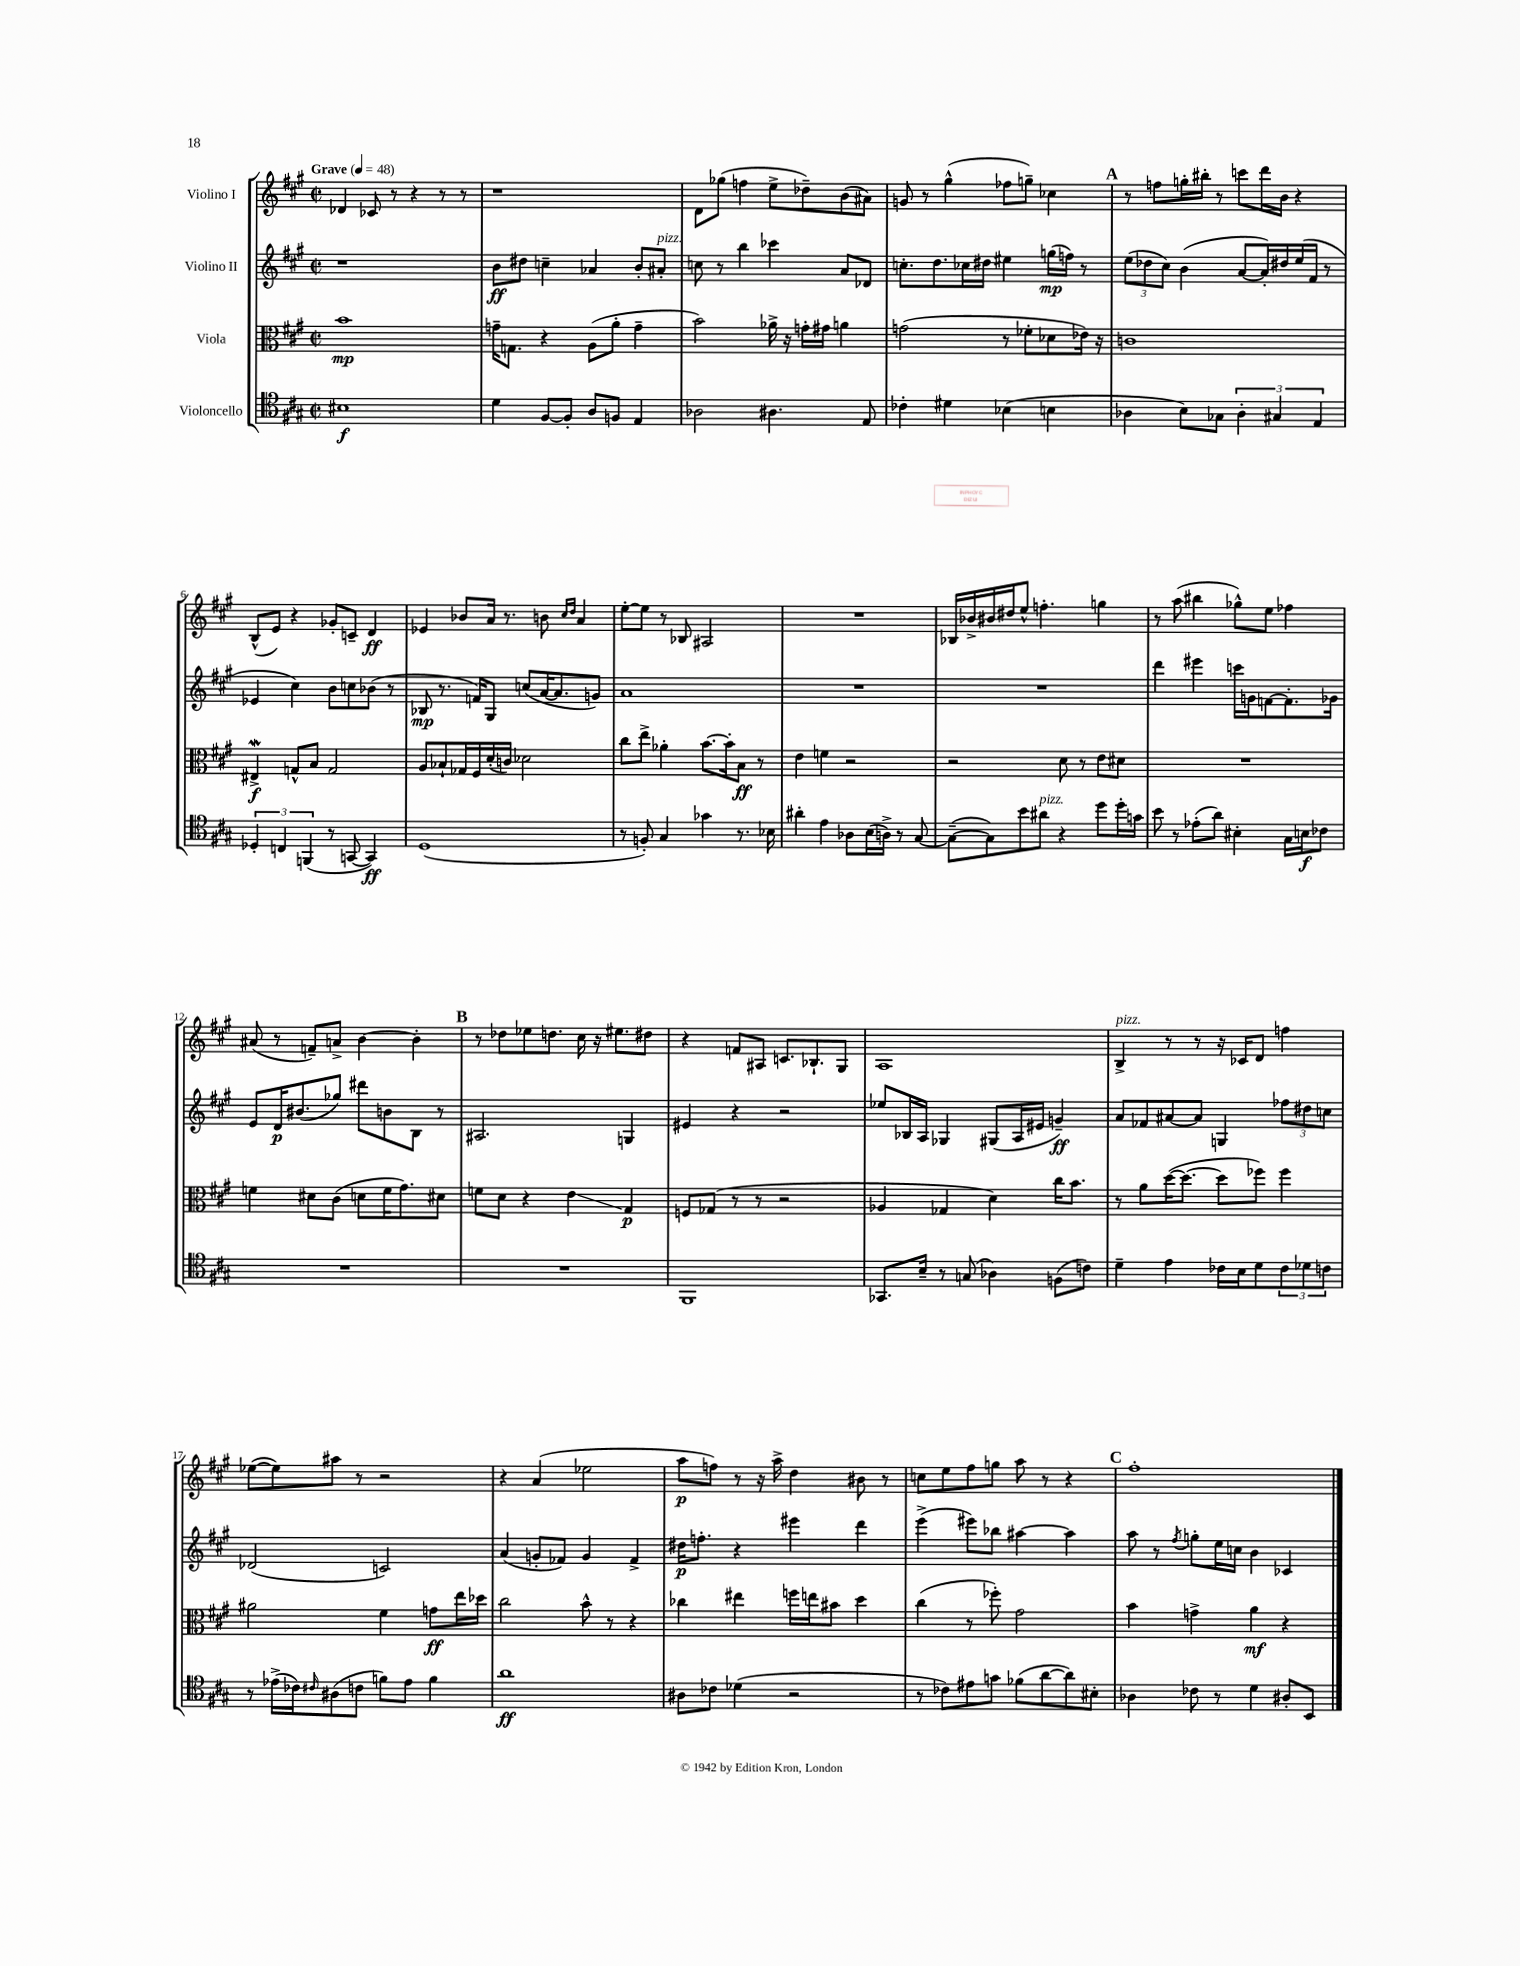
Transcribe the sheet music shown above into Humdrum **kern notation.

**kern	**kern	**kern	**kern
*staff4	*staff3	*staff2	*staff1
*clefC4	*clefC3	*clefG2	*clefG2
*k[f#c#g#]	*k[f#c#g#]	*k[f#c#g#]	*k[f#c#g#]
*M2/2	*M2/2	*M2/2	*M2/2
*met(c|)	*met(c|)	*met(c|)	*met(c|)
*MM48	*MM48	*MM48	*MM48
1B#	1b	1r	4d-
.	.	.	8c-
.	.	.	8r
.	.	.	4r
.	.	.	8r
.	.	.	8r
=	=	=	=
4d	16g~	8b	1r
.	8.G	.	.
.	.	8dd#	.
[8F#	4r	4cc~	.
8F#']	.	.	.
8A	(8A	4a-	.
8F	8a'	.	.
4E	4g~	8b'	.
.	.	8a#'	.
=	=	=	=
2A-	2b)	8cc	8d
.	.	8r	(8gg-
.	.	4bb	4ff
4.A#	16a-^	4ccc-	8ee^
.	16r	.	.
.	16g'	.	8dd-~)
.	16g#	.	.
.	4a	8a	(8b
8E	.	8d-	8a#)
=	=	=	=
4c-'	(2g	8.cc'	8g
.	.	.	8r
.	.	8.dd	.
4d#	.	.	(4gg#^^
.	.	16cc-	.
.	.	16dd#	.
(4B-	8r	4ee#	8ff-
.	8f-'	.	8gg~)
4B	8d-	(16gg	4cc-
.	.	16ff)	.
.	16e-)	8r	.
.	16r	.	.
=	=	=	=
4A-	1c	(12ee	8r
.	.	12dd-	.
.	.	.	8ff
.	.	12cc#)	.
8B)	.	(4b	16gg'
.	.	.	16bb#'
8G-	.	.	8r
6A-'	.	[8a	8ccc
.	.	16a'])	16ddd
6G#	.	.	.
.	.	16dd#	16b
.	.	(16ee	4r
.	.	16f#	.
6E	.	.	.
.	.	8r	.
=	=	=	=
6D-'	4E#^	4e-	(8B^^
.	.	.	8e)
6C	.	.	.
.	8G^^	4cc#)	4r
(6FF	.	.	.
.	8B	.	.
8r	2G	8b	8g-'
[8GG	.	8cc	8c~
4GG])	.	(8b-	4d
.	.	8r	.
=	=	=	=
(1D	8A	8B-	4e-
.	8B-`	8.r	.
.	16G-	.	8b-
.	16F#	16f)	.
.	(16d'	8G#	16a
.	16c)	.	8.r
.	2d-	(8cc	.
.	.	[16a	8b
.	.	8.a]	.
.	.	.	16qqcc#
.	.	.	16qqdd
.	.	.	4a
.	.	8g)	.
=	=	=	=
8r	8cc#	1a	[8ee'
8F')	8ee^	.	8ee]
4G#	4a-'	.	8r
.	.	.	8B-
4g-	[8.b	.	2A#
.	16b']	.	.
8.r	8B	.	.
.	8r	.	.
16B-	.	.	.
=	=	=	=
4a#'	4e	1r	1r
4e	4f	.	.
8A-	2r	.	.
(16B	.	.	.
16A^)	.	.	.
8r	.	.	.
[8G#	.	.	.
=	=	=	=
(8G#~_	2r	1r	16B-
.	.	.	16b-^
8G#])	.	.	16b#
.	.	.	16dd#
8b	.	.	8ee^^
8a#	.	.	4.ff'
4r	8d	.	.
.	8r	.	.
8dd	8e	.	4gg
16dd'	8d#	.	.
16g	.	.	.
=	=	=	=
8b	1r	4ddd	8r
8r	.	.	(8aa
(8e-'	.	4eee#	4bb#
8a)	.	.	.
4B#'	.	16ccc	8gg-^^)
.	.	16g	.
.	.	[8f	8ee
16G#	.	8.f']	4ff-
16B	.	.	.
8c-	.	.	.
.	.	16g-	.
=	=	=	=
1r	4f	8e	(8a#
.	.	16d	8r
.	.	(8.b#	.
.	8d#	.	8f~)
.	(8c#	8gg-)	8a^
.	8d	8ddd#	[4b
.	16f	8b	.
.	8.g#)	.	.
.	.	8B	4b']
.	8d#	8r	.
=	=	=	=
1r	8f	2.A#	8r
.	8d	.	8dd-
.	4r	.	8ee-
.	.	.	8.dd
.	4e	.	.
.	.	.	16cc#
.	.	.	16r
.	.	.	8.ee#
.	4G#	4G	.
.	.	.	8dd#
=	=	=	=
1FF#	8F	4e#	4r
.	(8G-	.	.
.	8r	4r	8f
.	8r	.	8A#
.	2r	2r	8.c
.	.	.	8.B-`
.	.	.	8G#
=	=	=	=
8.GG-	4A-	8ee-	1A
.	.	16B-	.
16B~	.	16A	.
8r	4G-	4G-	.
(8G	.	.	.
4A-)	4d)	(8G#	.
.	.	16A	.
.	.	16e#	.
(8F	16cc#	4g~)	.
.	8.b	.	.
8c)	.	.	.
=	=	=	=
4d~	8r	8a	4B^
.	8a	8f-	.
4e	([16dd	[8a#	8r
.	8.dd_	.	.
.	.	8a#]	8r
16c-	8dd]	4G	16r
16B	.	.	16c-
8d	8ff-)	.	8d
12c-	4ff-	12ff-	4ff
12d-	.	12dd#	.
12c	.	12cc	.
=	=	=	=
8r	2a#	(2d-	([8ee-
(16e-^	.	.	8ee-])
16c-)	.	.	.
16qqc#	.	.	.
(8A#	.	.	8aa#
8c	.	.	8r
8f)	4f#	2c)	2r
8e-	.	.	.
4f	8g	.	.
.	16ee	.	.
.	16dd-	.	.
=	=	=	=
1a	2cc#	(4a	4r
.	.	8g'	(4a
.	.	8f-)	.
.	8b^^	4g	2ee-
.	8r	.	.
.	4r	4f-^	.
=	=	=	=
8A#	4cc-	16dd#	8aa
.	.	8.ff'	.
8c-	.	.	8ff)
(4d-	4ee#	4r	8r
.	.	.	16r
.	.	.	16aa^
2r	16ff	4eee#	4dd
.	16ee	.	.
.	8b#	.	.
.	4dd	4ddd	8b#
.	.	.	8r
=	=	=	=
8r	(4cc#	(4eee^	8cc
8c-)	.	.	8ee
8e#	8r	8eee#)	8ff#
8g	8ff-')	8bb-	8gg
(8f-	2g#	[4aa#	8aa
[8a	.	.	8r
8a])	.	4aa#]	4r
8B#'	.	.	.
=	=	=	=
4A-	4b	8aa	1ff#'
.	.	8r	.
.	.	8qff#	.
8c-	4g^	8gg'	.
8r	.	16ee	.
.	.	16cc	.
4d	4a	4b	.
8A#'	4r	4c-	.
8BB	.	.	.
==	==	==	==
*-	*-	*-	*-
